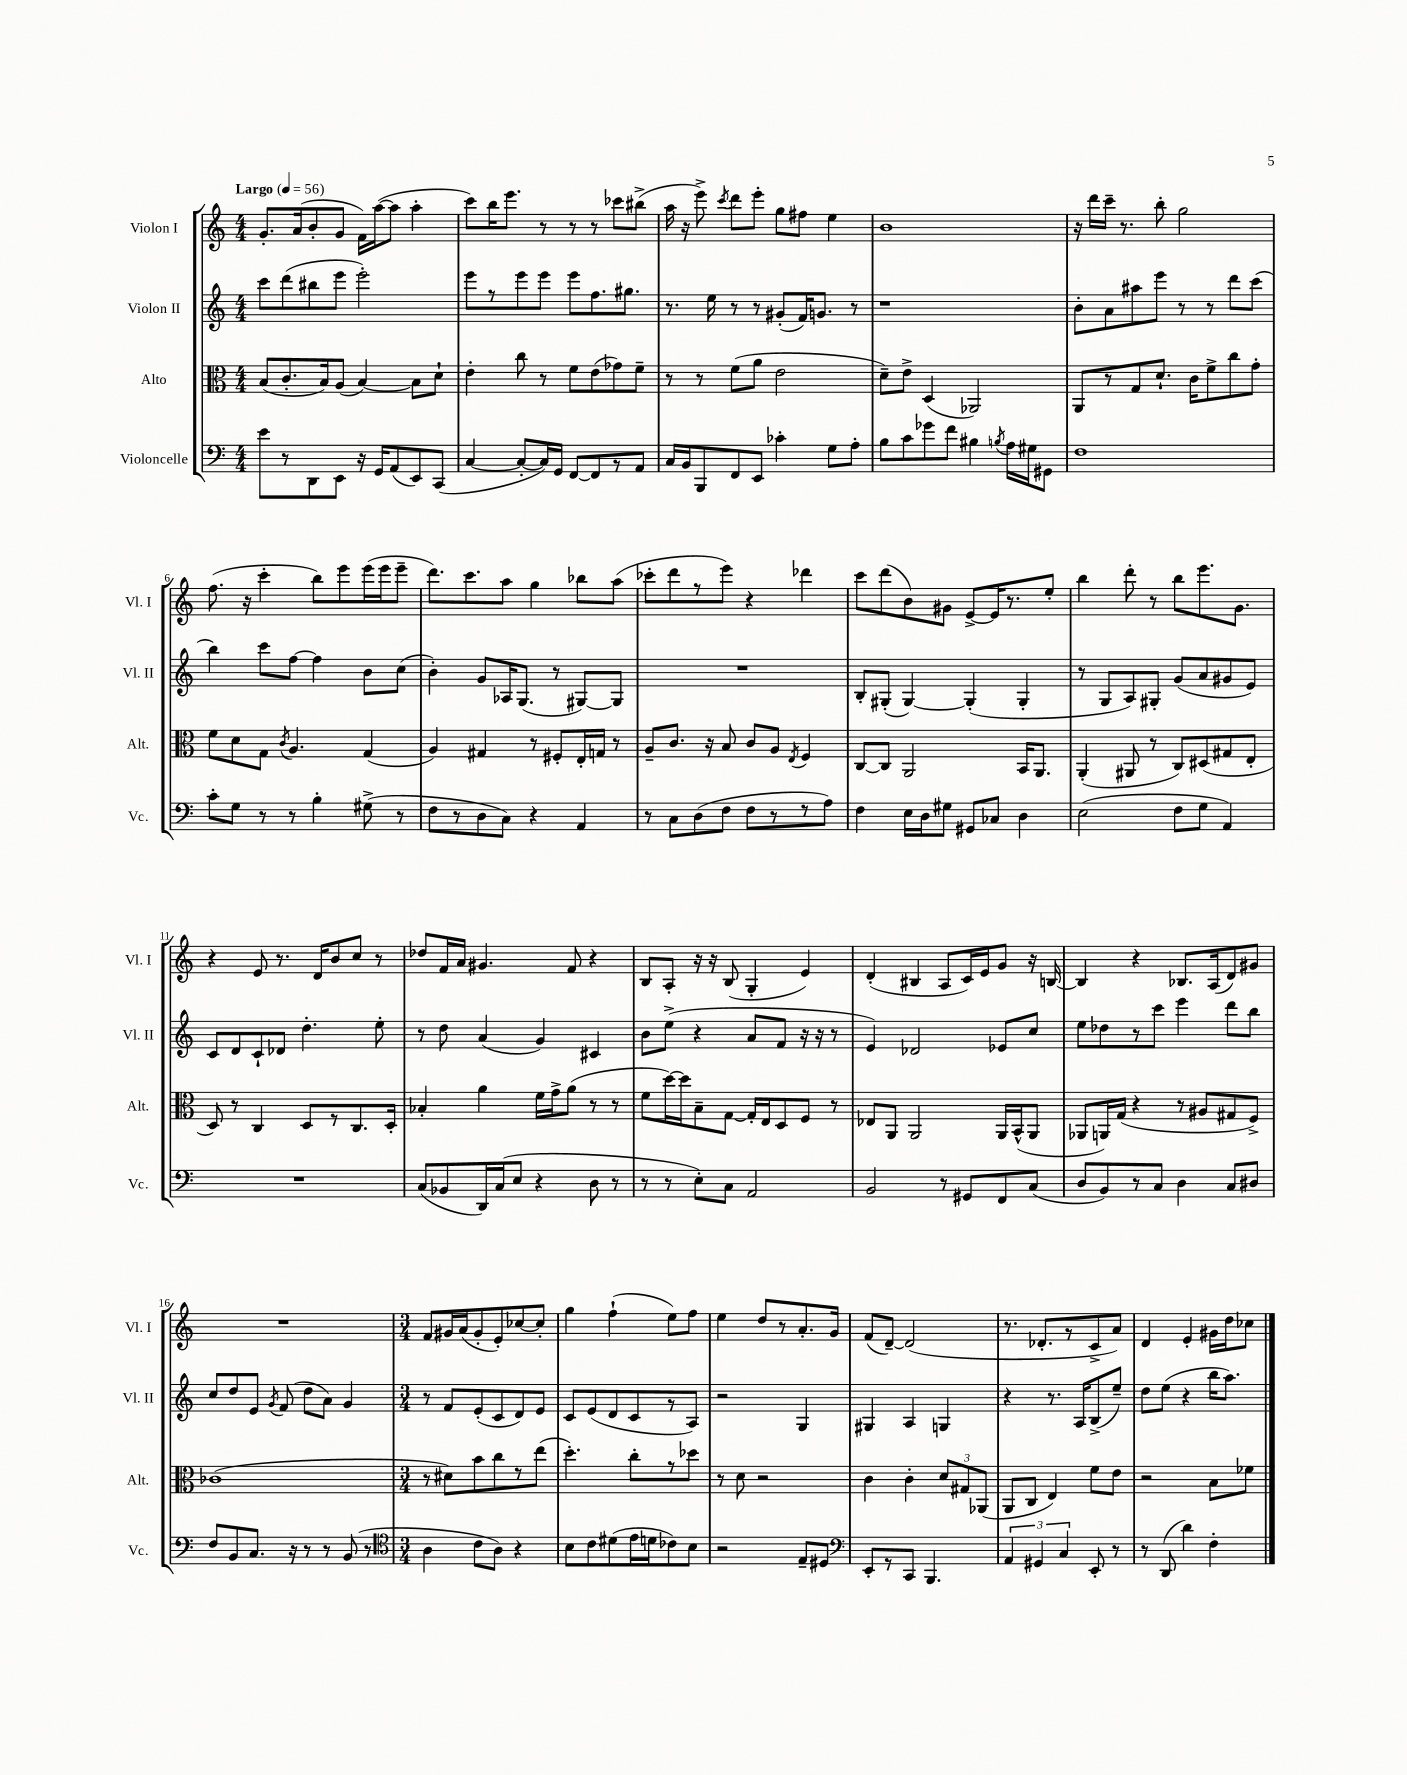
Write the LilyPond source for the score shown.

<<
\new StaffGroup <<
\new Staff = "s0" \with { instrumentName = "Violon I" shortInstrumentName = "Vl. I" } {
    \clef treble \key c \major \numericTimeSignature \time 4/4 \tempo "Largo" 4 = 56
    \autoBeamOff g'8.[-. a'16( b'8-. g'8] f'16[) a''16~( a''8] a''4-. |
    c'''8[) b''16 e'''8.] r8 r8 r8 ces'''8[ bis''8]->( |
    a''16 r16 e'''8->) \acciaccatura { c'''8 } d'''8[ e'''8]-. g''8[ fis''8] e''4 |
    b'1 |
    r16 d'''16[ c'''16]-- r8. b''8-. g''2 |
    f''8.( r16 c'''4-. b''8[) e'''8 e'''16( e'''16 e'''8]-- |
    d'''8.[) c'''8. a''8] g''4 bes''8[ a''8]( |
    ces'''8[-. d'''8 r8 e'''8]) r4 des'''4 |
    c'''8[ d'''8( b'8) gis'8] e'8[~-> e'16 r8. e''8]-. |
    b''4 d'''8-. r8 b''8[ e'''8. g'8.] |
    r4 e'8 r8. d'16[ b'8 c''8] r8 |
    des''8[ f'16 a'16] gis'4. f'8 r4 |
    b8[ a8]-. r16 r16 b8( g4-. e'4) |
    d'4-.( bis4 a8[ c'16) e'16 g'8] r16 b16~ |
    b4 r4 bes8.[ a16( d'8) gis'8] |
    R1 |
    \numericTimeSignature \time 3/4 f'8[ gis'16 a'16( gis'8-. e'8-.) ces''8~ ces''8]-. |
    g''4 f''4-!( e''8[) f''8] |
    e''4 d''8[ r8 a'8.-. g'16] |
    f'8[( d'8]~--) d'2( |
    r8. des'8.[-. r8 c'8-> a'8]) |
    d'4 e'4-. gis'16[ d''16 ces''8] \bar "|." |
}
\new Staff = "s1" \with { instrumentName = "Violon II" shortInstrumentName = "Vl. II" } {
    \clef treble \key c \major \numericTimeSignature \time 4/4
    \autoBeamOff c'''8[ d'''8( bis''8 e'''8] e'''2-.) |
    e'''8[ r8 e'''8 e'''8] e'''8[ f''8. gis''8.] |
    r8. e''16 r8 r8 gis'8[-.( f'16) g'8.] r8 |
    r1 |
    b'8[-. a'8 ais''8 e'''8] r8 r8 d'''8[ c'''8]( |
    b''4) c'''8[ f''8]~ f''4 b'8[ c''8]( |
    b'4-.) g'8[ aes16 g8.]( r8 gis8[~) gis8] |
    R1 |
    b8[-. gis8]-.( gis4~) gis4-.( gis4-. |
    r8 g8[ a8) gis8]-. g'8[( a'8 gis'8 e'8]) |
    c'8[ d'8 c'8-! des'8] d''4.-. e''8-. |
    r8 d''8 a'4( g'4) cis'4 |
    b'8[ e''8]->( r4 a'8[ f'8] r16 r16 r8 |
    e'4) des'2 ees'8[ c''8] |
    e''8[ des''8 r8 c'''8] e'''4 d'''8[ b''8] |
    c''8[ d''8 e'8] \acciaccatura { g'8 } f'8( d''8[ a'8]) g'4 |
    \numericTimeSignature \time 3/4 r8 f'8[ e'8-.( c'8 d'8) e'8] |
    c'8[ e'8( d'8 c'8 r8 a8]) |
    r2 g4 |
    gis4 a4 g4 |
    r4 r8. a16[ b8->( e''8]--) |
    d''8[ e''8]( r4 b''16[ a''8.]) \bar "|." |
}
\new Staff = "s2" \with { instrumentName = "Alto" shortInstrumentName = "Alt." } {
    \clef alto \key c \major \numericTimeSignature \time 4/4
    \autoBeamOff b8[( c'8.-. b16) a8]( b4~) b8[ d'8]-! |
    e'4-. c''8 r8 f'8[ e'8( ges'8) f'8]-- |
    r8 r8 f'8[( a'8] e'2 |
    d'8[--) e'8]-> d4( aes,2) |
    a,8[ r8 g8 d'8.]-! c'16[ f'8-> c''8 g'8]-. |
    f'8[ d'8 g8] \acciaccatura { c'8 } a4. g4( |
    a4) gis4 r8 fis8[-. e16-. g16] r8 |
    a8[-- c'8.] r16 b8 c'8[ a8] \acciaccatura { e8 } f4 |
    c8[~ c8] a,2 b,16[ a,8.] |
    a,4-.( ais,8 r8 c8[) dis8( gis8 e8]-. |
    d8) r8 c4 d8[ r8 c8. d16]-. |
    bes4-. a'4 f'16[ g'16-> a'8]( r8 r8 |
    f'8[ d''16~) d''16 b8-- g8]~ g16[-. e16 d8 f8] r8 |
    ees8[ a,8] a,2 a,16[ b,16-^( a,8] |
    aes,8[ a,16) g16]( r4 r8 ais8[ gis8 f8]->) |
    ces'1( |
    \numericTimeSignature \time 3/4 r8 dis'8[) b'8 c''8 r8 e''8]( |
    d''4.-.) c''8[-. r8 des''8] |
    r8 d'8 r2 |
    c'4 c'4-. \tuplet 3/2 { d'8[ gis8 aes,8]( } |
    a,8[ c8] e4) f'8[ e'8] |
    r2 b8[ fes'8] \bar "|." |
}
\new Staff = "s3" \with { instrumentName = "Violoncelle" shortInstrumentName = "Vc." } {
    \clef bass \key c \major \numericTimeSignature \time 4/4
    \autoBeamOff e'8[ r8 d,8 e,8] r16 g,16[ a,8( e,8) c,8]( |
    c4~ c8[~-. c16) g,16] f,8[~ f,8 r8 a,8] |
    c16[ b,16 b,,8 f,8 e,8] ces'4-. g8[ a8]-. |
    b8[ c'8 ges'8 f'8] bis4 \acciaccatura { b8 } a16[ gis16 gis,8] |
    f1 |
    c'8[-. g8] r8 r8 b4-. gis8->( r8 |
    f8[ r8 d8 c8]) r4 a,4 |
    r8 c8[ d8( f8] f8[ r8 r8 a8]) |
    f4 e16[ d16 gis8] gis,8[ ces8] d4 |
    e2( f8[ g8] a,4) |
    R1 |
    c8[( bes,8 d,16) c16( e8] r4 d8 r8 |
    r8 r8 e8[-.) c8] a,2 |
    b,2 r8 gis,8[ f,8 c8]( |
    d8[ b,8) r8 c8] d4 c8[ dis8] |
    f8[ b,8 c8.] r16 r8 r8 b,8( r8 |
    \numericTimeSignature \time 3/4 \clef tenor a4 c'8[ a8]) r4 |
    b8[ c'8 dis'8( e'16 d'16 ces'8) b8] |
    r2 e8[-- dis8] |
    \clef bass e,8[-. r8 c,8] b,,4. |
    \tuplet 3/2 { a,4 gis,4 c4 } e,8-. r8 |
    r8 d,8( d'4) f4-. \bar "|." |
}
>>
>>
